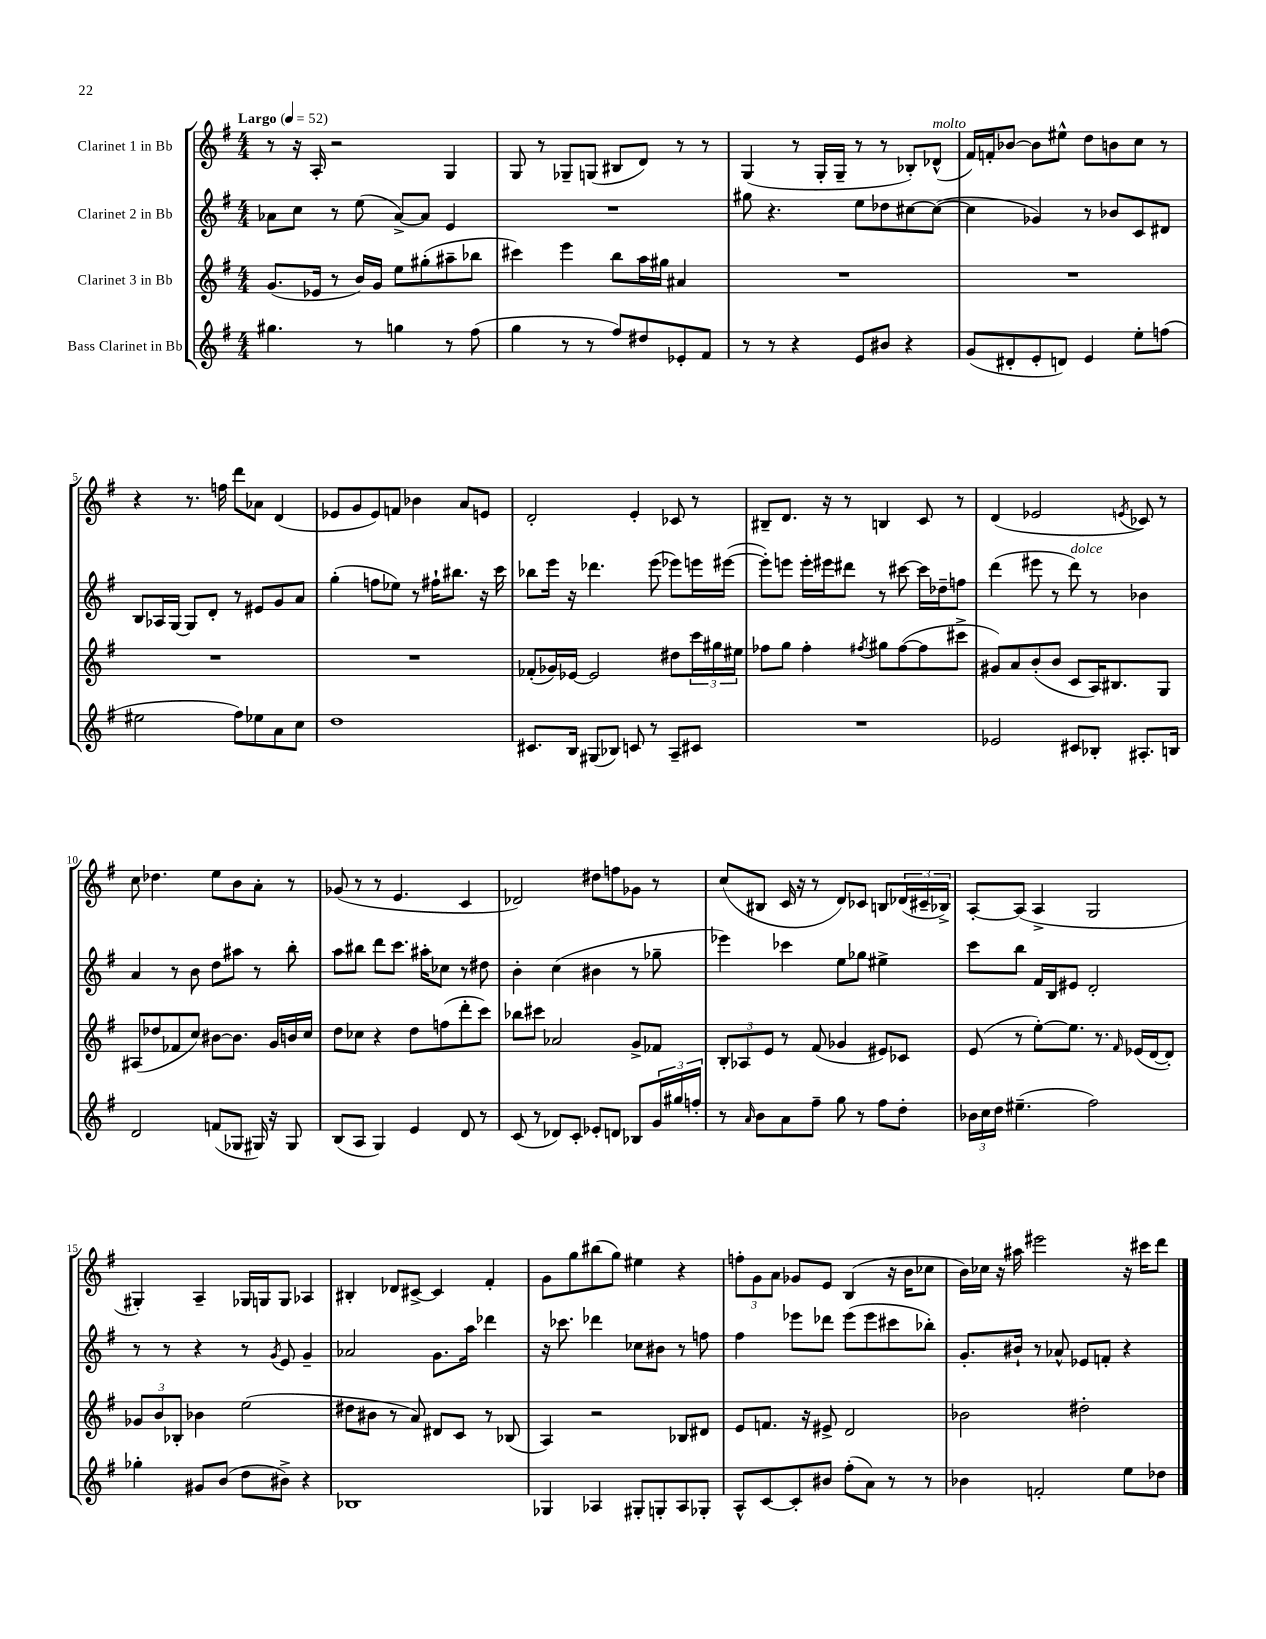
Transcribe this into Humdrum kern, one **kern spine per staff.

**kern	**kern	**kern	**kern
*staff4	*staff3	*staff2	*staff1
*clefG2	*clefG2	*clefG2	*clefG2
*k[f#]	*k[f#]	*k[f#]	*k[f#]
*M4/4	*M4/4	*M4/4	*M4/4
*MM52	*MM52	*MM52	*MM52
4.gg#\	(8.g/L	8a-\L	8r
.	.	8cc\J	16r
.	16e-/Jk	.	16A'/
.	8r	8r	2r
8r	16b/LL)	(8ee\	.
.	16g/JJ	.	.
4gg\	8ee\L	[8a-^/L)	.
.	(8gg#'\	8a-/]J	.
8r	8aa#~\	4e/	4G/
(8ff#\	8bb-\J	.	.
=	=	=	=
4gg\	4ccc#\)	1r	8G/
.	.	.	8r
8r	4eee\	.	8G-~/L
8r	.	.	(8G/J
8ff#/L)	8bb\L	.	8B#/L
8dd#/	16aa\L	.	8d/J)
.	16gg#\JJ	.	.
8e-'/	4a#/	.	8r
8f#/J	.	.	8r
=	=	=	=
8r	1r	8gg#\	(4G/
8r	.	4.r	.
4r	.	.	8r
.	.	.	16G'/LL
.	.	.	16G~/JJ
8e/L	.	8ee\L	8r
8b#/J	.	8dd-\	8r
4r	.	[8cc#\	8B-'/L)
.	.	(8cc#\_J	(8d-^^/J
=	=	=	=
(8g/L	1r	4cc#\]	16f#/LL)
.	.	.	16f'/J
8d#'/	.	.	[8b-/J
8e'/	.	4g-/)	8b-\]L
8d/J)	.	.	8ee#^^\J
4e/	.	8r	8dd\L
.	.	8b-/L	8b\
8ee'\L	.	8c/	8cc\J
(8ff\J	.	8d#/J	8r
=	=	=	=
2ee#\	1r	8B/L	4r
.	.	16A-/L	.
.	.	[16G/JJ	.
.	.	8G/]L	8.r
.	.	8d'/J	.
.	.	.	16ff\
8ff#\L)	.	8r	8ddd\L
8ee-\	.	8e#/L	8a-\J
8a\	.	8g/	(4d/
8cc\J	.	8a/J	.
=	=	=	=
1dd	1r	(4gg'\	8e-/L
.	.	.	8g/
.	.	8ff\L	8e-/)
.	.	8ee-\J)	8f/J
.	.	8r	4b-\
.	.	16ff#`\LK	.
.	.	8.bb#\J	.
.	.	.	8a/L
.	.	16r	8e/J
.	.	16ccc\	.
=	=	=	=
8.c#/L	(8f-'/L	8bb-\L	2d'/
.	16g-/L)	16eee\Jk	.
16B/Jk	[16e-/JJ	16r	.
(8G#/L	2e-/]	4.ddd-\	.
8B-/J)	.	.	.
8c/	.	.	4e'/
8r	.	(8eee\	.
8A~/L	8dd#\L	8eee-\L)	8c-/
8c#/J	24ccc\L	16eee\L	8r
.	24gg#\	.	.
.	.	([16eee#\JJ	.
.	24ee#\JJ	.	.
=	=	=	=
1r	8ff-\L	8eee#'\]L)	8B#~/L
.	8gg\J	8eee\J	8.d/J
.	4ff-'\	16eee'\LL	.
.	.	16eee#\J	16r
.	.	8ddd#\J	8r
.	8qff#/	.	.
.	8gg#\L	8r	4B/
.	([8ff#\	[8ccc#\	.
.	8ff#\]	16ccc#\]LL	8c/
.	.	16dd-~\J	.
.	8ccc#^\J	8ff\J	8r
=	=	=	=
2e-/	8g#/L)	(4ddd\	(4d/
.	8a/	.	.
.	(8b'/	8eee#\	2e-/
.	8b/J	8r	.
8c#/L	8c/L	8ddd\)	.
8B-'/J	16A/K)	8r	.
.	8.B#/	.	.
.	.	.	8qe/
8.A#'/L	.	4b-\	8c-/)
.	8G/J	.	8r
16B/Jk	.	.	.
=	=	=	=
2d/	(8A#/L	4a/	8cc\
.	8dd-/	.	4.dd-\
.	8f-/	8r	.
.	8cc/J)	8b\	.
(8f/L	[8b#\L	8dd\L	8ee\L
8G-/J	8.b#\]J	8aa#\J	8b\
16G#/)	.	8r	8a'\J
16r	16g/LL	.	.
8G#/	16b/	8bb'\	8r
.	16cc/JJ	.	.
=	=	=	=
(8B/L	8dd\L	8aa\L	(8g-/
8A/J	8cc-\J	8bb#\J	8r
4G/)	4r	8ddd\L	8r
.	.	8.ccc\J	4.e/
4e/	8dd\L	.	.
.	.	16aa#'\LK	.
.	(8ff\	8cc-\J	.
8d/	8ddd'\	8r	4c/
8r	8ccc\J)	8dd#\	.
=	=	=	=
(8c/	8bb-\L	4b'\	2d-/)
8r	8ccc#\J	.	.
8d-/L)	2a-/	(4cc\	.
8c'/J	.	.	.
8e-'/L	.	4b#\	8dd#\L
8d/J	.	.	8ff\
8B-/L	8g^/L	8r	8g-\J
24g/L	8f-/J	8gg-~\	8r
24gg#/	.	.	.
24ff'/JJ	.	.	.
=	=	=	=
8r	12B'/L	4eee-\)	(8cc/L
.	12A-/	.	.
16qqa/	.	.	.
8b\L	.	.	8B#/J
.	12e/J	.	.
8a\	8r	4ccc-\	16c/
.	.	.	16r
8ff#~\J	(8f#/	.	8r
8gg\	4g-/	8ee\L	8d/L)
8r	.	8gg-\J	8c-/J
8ff#\L	8e#/L)	4ee#^\	8B/L
8dd'\J	8c-/J	.	(24d-/L
.	.	.	24c#~/
.	.	.	24B-^/JJ)
=	=	=	=
24b-\LL	(8e/	8ccc\L	[8A'/L
24cc\	.	.	.
24dd\JJ	.	.	.
(4.ee#~\	8r	8bb\J	(8A/]J
.	[8ee'\L)	16f#/LL	4A^/
.	.	16B/J	.
.	8.ee\]J	8e#/J	.
2ff#\)	.	2d'/	2G/
.	8.r	.	.
.	16qqf#/	.	.
.	(16e-/LL	.	.
.	[16d/J	.	.
.	8d'/]J)	.	.
=	=	=	=
4gg-'\	12g-/L	8r	4G#'/)
.	12b/	.	.
.	.	8r	.
.	12B-'/J	.	.
8g#/L	4b-\	4r	4A~/
(8b/J	.	.	.
8dd\L	(2ee\	8r	16G-/LL
.	.	.	16G/J
.	.	8qg/	.
8b#^\J)	.	8e/	8G/J
4r	.	4g~/	4A-/
=	=	=	=
1B-	8dd#\L	2a-/	4B#'/
.	8b#\J	.	.
.	8r	.	8d-/L
.	8a/)	.	[8c#^/J
.	8d#/L	8.g\L	4c#/]
.	8c/J	.	.
.	.	16aa\Jk	.
.	8r	4ddd-\	4f#'/
.	(8B-/	.	.
=	=	=	=
4G-/	4A/)	16r	8g\L
.	.	8.ccc-\	.
.	.	.	8gg\
4A-/	2r	4ddd-\	(8bb#\
.	.	.	8gg\J)
8G#'/L	.	8cc-\L	4ee#\
8G'/	.	8b#\J	.
8A-/	8B-/L	8r	4r
8G-'/J	8d#/J	8ff\	.
=	=	=	=
8A^^/L	8e/L	4ff#\	12ff'\L
.	.	.	12g\
[8c/	8.f/J	.	.
.	.	.	12a\J
8c'/]	.	8eee-\L	8g-/L
.	16r	.	.
8b#/J	8e#^/	8ddd-\J	8e/J
(8ff#'\L	2d/	(8eee-\L	(4B/
8a\J)	.	8eee-\	.
8r	.	8ccc#\	16r
.	.	.	16b\LK
8r	.	8bb-'\J)	8cc-\J
=	=	=	=
4b-\	2b-\	8.g'/L	16b\LL)
.	.	.	16cc-\JJ
.	.	.	16r
.	.	16b#`/Jk	16aa#\
2f'/	.	8r	2eee#\
.	.	8a-^^/	.
.	2dd#'\	8e-/L	.
.	.	8f'/J	.
8ee\L	.	4r	16r
.	.	.	16ccc#\LK
8dd-\J	.	.	8ddd\J
==	==	==	==
*-	*-	*-	*-
